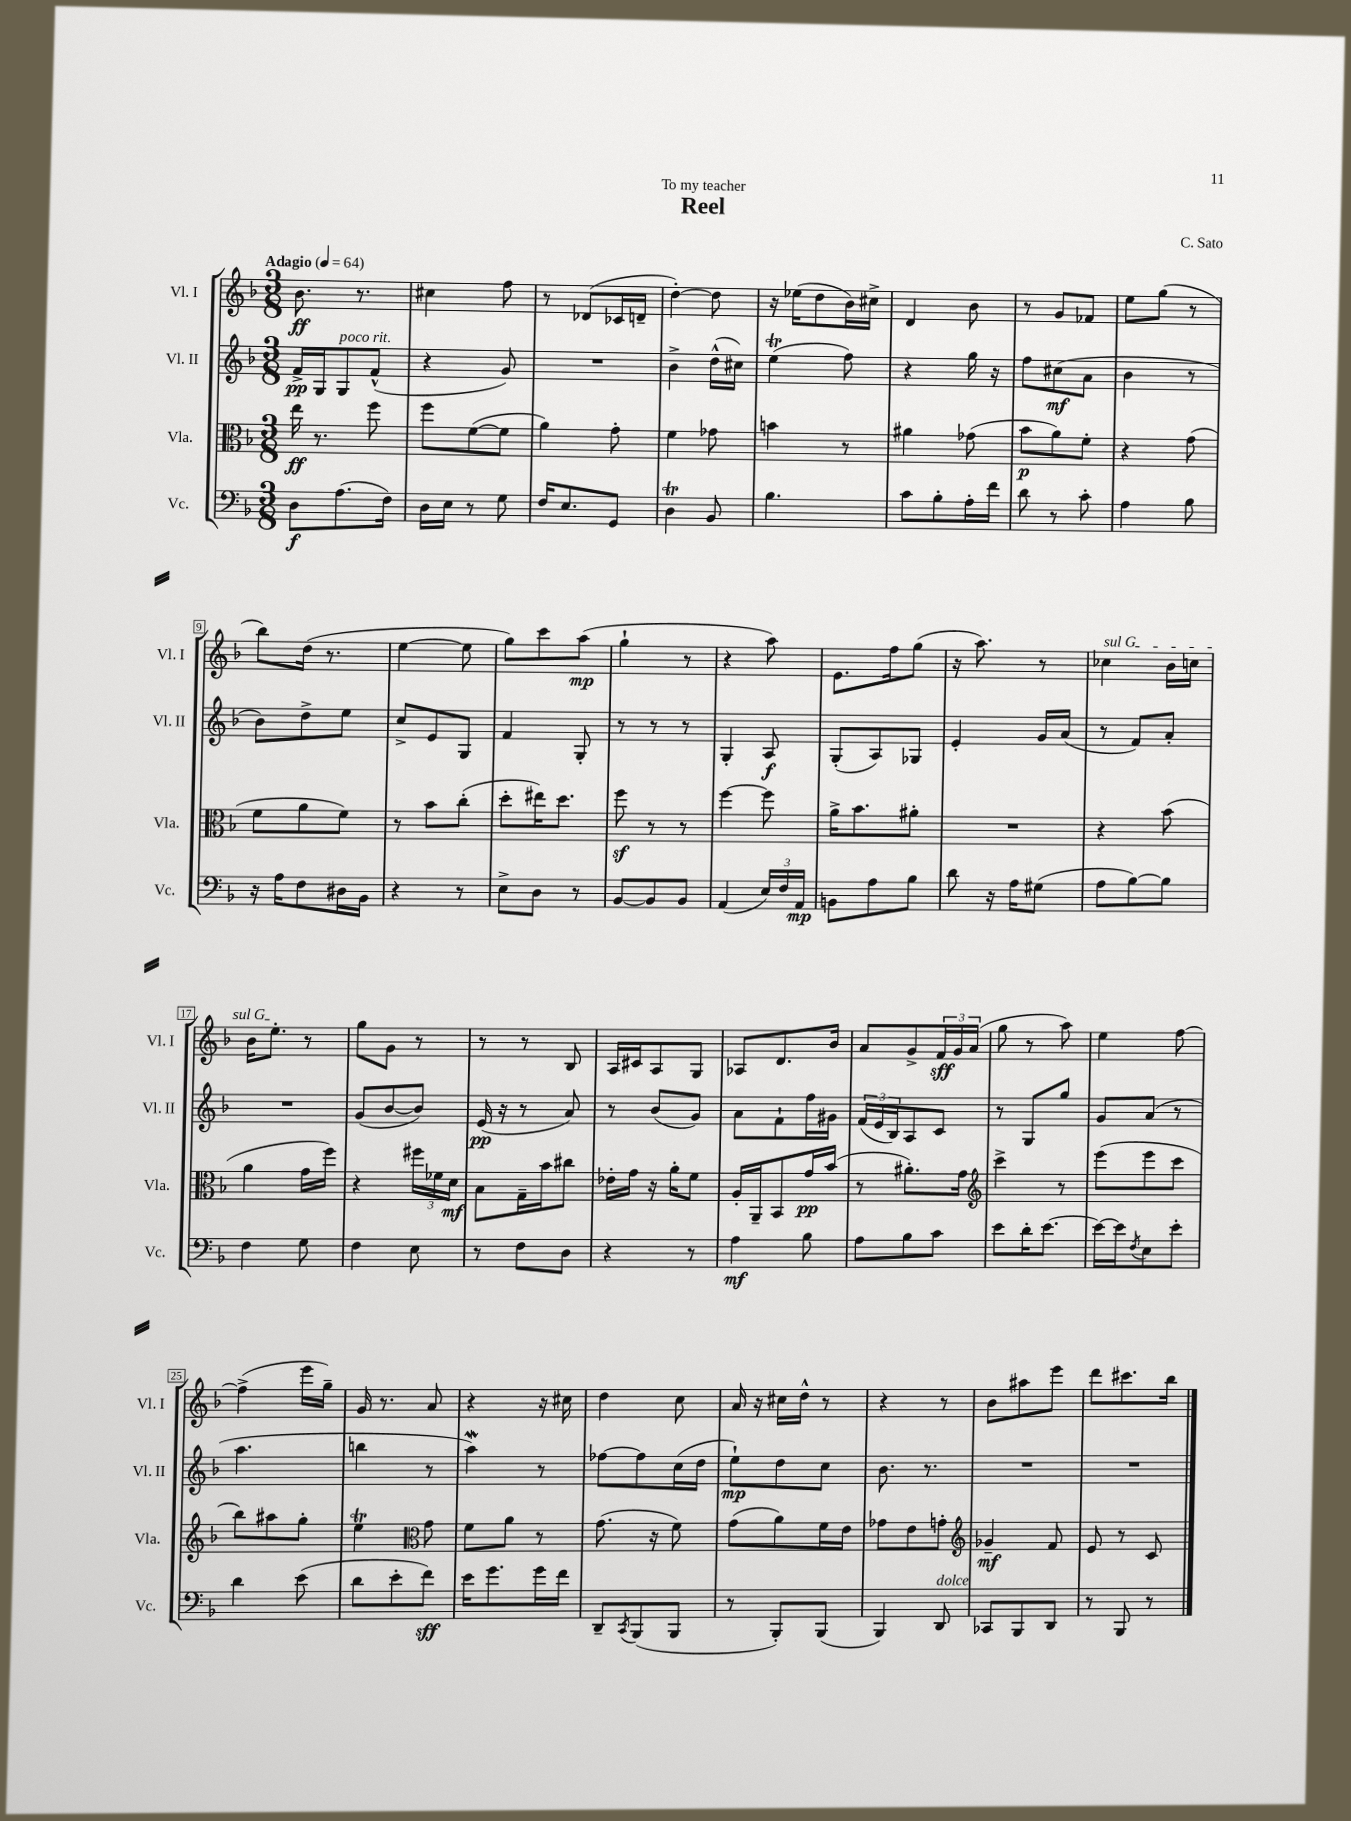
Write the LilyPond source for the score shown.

\header { title = "Reel" composer = "C. Sato" dedication = "To my teacher" }
<<
\new StaffGroup <<
\new Staff = "s0" \with { instrumentName = "Vl. I" shortInstrumentName = "Vl. I" } {
    \clef treble \key f \major \numericTimeSignature \time 3/8 \tempo "Adagio" 4 = 64
    bes'8.\ff r8. |
    cis''4 f''8 |
    r8 des'8( ces'16 d'16-- |
    d''4~-.) d''8 |
    r16 ees''16( d''8 bes'16) cis''16-> |
    d'4 bes'8 |
    r8 g'8 fes'8 |
    e''8 g''8( r8 |
    bes''8) d''16( r8. |
    e''4~ e''8 |
    g''8) c'''8 a''8\mp( |
    g''4-! r8 |
    r4 a''8) |
    e'8. f''16 g''8( |
    r16 a''8.) r8 |
    \once \override TextSpanner.bound-details.left.text = \markup { \italic "sul G" } ces''4\startTextSpan bes'16 c''16 |
    bes'16 e''8.-.\stopTextSpan r8 |
    g''8 g'8 r8 |
    r8 r8 bes8 |
    a16 cis'16 a8 g8 |
    aes8 d'8. bes'16 |
    a'8 g'8-> \tuplet 3/2 { f'16\sff g'16 a'16( } |
    g''8 r8 a''8) |
    e''4 f''8~ |
    f''4->( e'''16 g''16--) |
    g'16 r8. a'8 |
    r4 r16 cis''16 |
    d''4 c''8 |
    a'16 r16 cis''16 d''16-^ r8 |
    r4 r8 |
    bes'8 ais''8 e'''8 |
    d'''8 cis'''8. bes''16 \bar "|." |
}
\new Staff = "s1" \with { instrumentName = "Vl. II" shortInstrumentName = "Vl. II" } {
    \clef treble \key f \major \numericTimeSignature \time 3/8
    f'16->\pp g16 g8^\markup { \italic "poco rit." } f'8-^( |
    r4 g'8) |
    R4. |
    bes'4-> d''16-^( cis''16) |
    e''4\trill( f''8) |
    r4 g''16 r16 |
    f''8 cis''8\mf( a'8 |
    bes'4 r8 |
    bes'8) d''8-> e''8 |
    c''8-> e'8 g8 |
    f'4 g8-. |
    r8 r8 r8 |
    g4-. a8\f |
    g8-.( a8) ges8 |
    e'4-. g'16 a'16( |
    r8 f'8) a'8-. |
    R4. |
    g'8( bes'8~ bes'8) |
    e'16\pp( r16 r8 a'8) |
    r8 bes'8( g'8) |
    a'8 f'8-! f''16 gis'16 |
    \tuplet 3/2 { f'16( e'16 bes16) } a8 c'8 |
    r8 g8 g''8 |
    g'8 a'8( r8 |
    a''4. |
    b''4 r8 |
    a''4\mordent) r8 |
    fes''8~ fes''8 c''16( d''16 |
    e''8-!\mp) d''8 c''8 |
    bes'8. r8. |
    R4. |
    R4. \bar "|." |
}
\new Staff = "s2" \with { instrumentName = "Vla." shortInstrumentName = "Vla." } {
    \clef alto \key f \major \numericTimeSignature \time 3/8
    e''16\ff r8. f''8 |
    f''8 f'8~( f'8 |
    a'4) g'8-. |
    f'4 ges'8 |
    b'4 r8 |
    ais'4 ges'8( |
    bes'8\p a'8) f'8-. |
    r4 g'8( |
    f'8 a'8 f'8) |
    r8 bes'8 c''8-.( |
    d''8-. eis''16) d''8. |
    f''8\sf r8 r8 |
    f''4~ f''8 |
    a'16-> bes'8. ais'8-. |
    R4. |
    r4 bes'8( |
    a'4 g'16 f''16) |
    r4 \tuplet 3/2 { fis''16 fes'16 d'16\mf } |
    bes8 g16-- bes'16 cis''8 |
    ees'16-. g'16 r16 a'16-. f'8 |
    a16-. a,16-- bes,8 g'16\pp bes'16( |
    r8 ais'8.-.) g'16 |
    \clef treble c'''4-> r8 |
    e'''8( e'''8 c'''8 |
    bes''8) ais''8 g''8-. |
    e''4\trill \clef alto g'8 |
    f'8 a'8 r8 |
    g'8.( r16 f'8) |
    g'8( a'8) f'16 e'16 |
    ges'8 e'8 g'8-. |
    \clef treble ges'4--\mf f'8 |
    e'8 r8 c'8 \bar "|." |
}
\new Staff = "s3" \with { instrumentName = "Vc." shortInstrumentName = "Vc." } {
    \clef bass \key f \major \numericTimeSignature \time 3/8
    d8\f a8.( f16) |
    d16 e16 r8 g8 |
    f16 e8. g,8 |
    d4\trill bes,8 |
    bes4. |
    c'8 bes8-. a16-. f'16 |
    d'8 r8 c'8-. |
    a4 bes8 |
    r16 a16 f8 dis16 bes,16 |
    r4 r8 |
    e8-> d8 r8 |
    bes,8~ bes,8 bes,8 |
    a,4( \tuplet 3/2 { e16) f16 a,16\mp } |
    b,8 a8 bes8 |
    d'8 r16 a16 gis8( |
    a8 bes8~) bes8 |
    f4 g8 |
    f4 e8 |
    r8 f8 d8 |
    r4 r8 |
    a4\mf bes8 |
    a8 bes8 c'8 |
    e'8 d'16-. e'8.~ |
    e'16~ e'16 \acciaccatura { f8 } e8 e'8-. |
    d'4 e'8( |
    d'8 e'8-. f'8\sff) |
    e'16 g'8. g'16 f'16 |
    d,8-- \acciaccatura { c,8 } bes,,8( bes,,8 |
    r8 bes,,8-.) bes,,8( |
    bes,,4) d,8^\markup { \italic "dolce" } |
    ces,8 bes,,8 d,8 |
    r8 bes,,8 r8 \bar "|." |
}
>>
>>
\layout { \context { \Score \override BarNumber.stencil = #(make-stencil-boxer 0.1 0.3 ly:text-interface::print) } }
